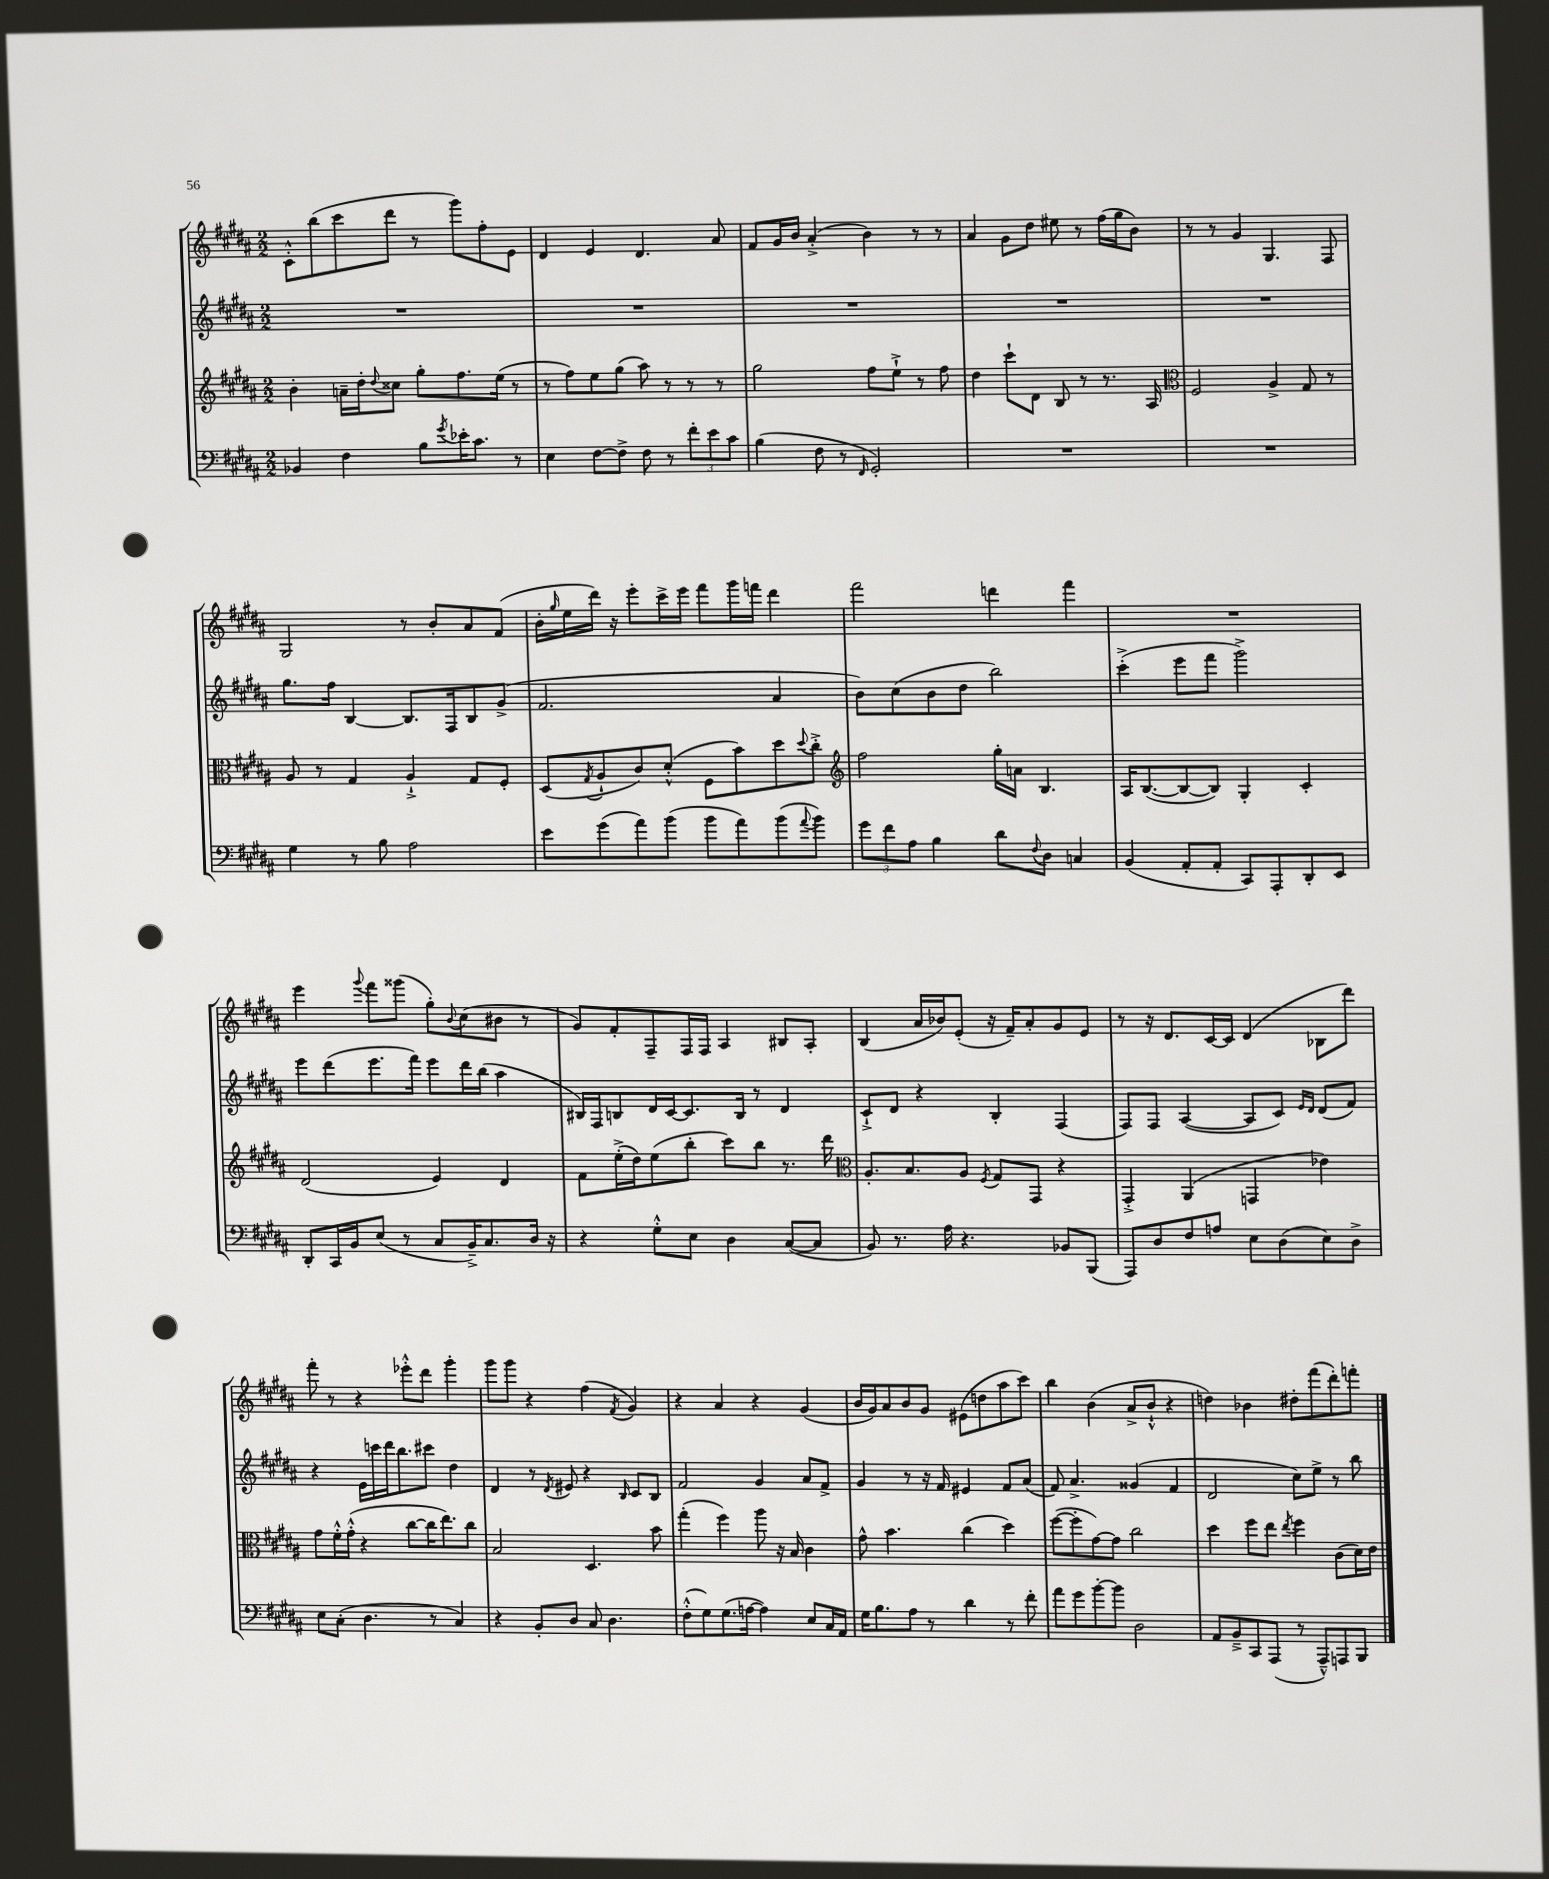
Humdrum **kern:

**kern	**kern	**kern	**kern
*part4	*part3	*part2	*part1
*staff4	*staff3	*staff2	*staff1
*clefF4	*clefG2	*clefG2	*clefG2
*k[f#c#g#d#a#]	*k[f#c#g#d#a#]	*k[f#c#g#d#a#]	*k[f#c#g#d#a#]
*M2/2	*M2/2	*M2/2	*M2/2
=90	=90	=90	=90
4BB-X/	4b'\	1r	8c#'^^\L
.	.	.	(8bb\
4F#\	16an~\LL	.	8ccc#\
.	16dd#'\J	.	.
.	8qqdd#/	.	.
.	8cc##X\J	.	8ddd#\J
8B\L	8gg#'\L	.	8r
8qg#/	.	.	.
16e-X'\K	8.ff#\	.	8ggg#\L)
8.c#\J	.	.	.
.	.	.	8ff#'\
.	(16ee\Jk	.	.
8r	8r	.	8e\J
=91	=91	=91	=91
4E\	8r	1r	4d#/
.	8ff#\L)	.	.
[8F#\L	8ee\	.	4e/
8F#^\J]	(8gg#\J	.	.
8F#\	8aa#\)	.	4.d#/
8r	8r	.	.
12f#'\L	8r	.	.
12e\	.	.	.
.	8r	.	8a#/
12c#\J	.	.	.
=92	=92	=92	=92
(4B\	2gg#\	1r	8f#/L
.	.	.	16g#/L
.	.	.	16b/JJ
8F#\	.	.	(4a#'^/
8r	.	.	.
16qqFF#/	.	.	.
2GG#'/)	8ff#\L	.	4b\)
.	8ee`^\J	.	.
.	8r	.	8r
.	8ff#\	.	8r
=93	=93	=93	=93
1r	4dd#\	1r	4a#/
.	8ccc#`\L	.	8g#\L
.	8d#\J	.	8dd#\J
.	8B/	.	8ee#X\
.	8r	.	8r
.	8.r	.	(16ff#\LL
.	.	.	16gg#\J
.	.	.	8b\J)
.	16A#/	.	.
=94	=94	=94	=94
*	*clefC3	*	*
1r	2F#/	1r	8r
.	.	.	8r
.	.	.	4g#/
.	4A#^/	.	4.G#/
.	8G#/	.	.
.	8r	.	8F#/
!!LO:LB:g=z
=95	=95	=95	=95
4G#\	8A#/	8.gg#\L	2G#/
.	8r	.	.
.	.	16ff#\Jk	.
8r	4G#/	[4B/	.
8B\	.	.	.
2A#\	4A#`^/	8.B/L]	8r
.	.	.	8b'/L
.	.	16F#/k	.
.	8G#/L	8B/	8a#/
.	8F#'/J	(8g#^/J	(8f#/J
=96	=96	=96	=96
8e\L	(8D#/L	2.f#/	16b'\LL
.	.	.	16qqgg#/
.	.	.	16ee\
.	8qG#/	.	.
(8g#\	8A#`/	.	16ddd#\JJ)
.	.	.	16r
8a#\)	8c#/)	.	8eee'\L
(8b\J	(8d#'^^/J	.	16ccc#^\L
.	.	.	16eee\JJ
8b\L	8F#\L	.	8fff#\L
8a#\)	8b\)	.	16ggg#\L
.	.	.	16fffn\JJ
(8b\	8dd#\	4a#/	4ddd#\
8qqa#/	8qqdd#/	.	.
8b\J)	8cc#'^\J	.	.
=97	=97	=97	=97
*	*clefG2	*	*
12g#\L	2ff#\	8b\L)	2fff#\
12f#\	.	.	.
.	.	(8cc#\	.
12A#\J	.	.	.
4B\	.	8b\	.
.	.	8dd#\J	.
8d#\L	16gg#'\LL	2bb\)	4dddn\
.	16an\JJ	.	.
8qqF#/	.	.	.
8D#\J	4.B/	.	.
4Cn/	.	.	4fff#\
=98	=98	=98	=98
(4BB/	16A#/KL	(4ccc#'^\	1r
.	([8.B/	.	.
8AA#'/L	8B/_	8eee\L	.
8AA#'/J	8B/J])	8fff#\J	.
8CC#/L)	4G#'/	2ggg#^\)	.
8AAA#'/	.	.	.
8DD#'/	4c#'/	.	.
8EE/J	.	.	.
!!LO:LB:g=z
=99	=99	=99	=99
8DD#'/L	(2d#/	8eee\L	4eee\
16CC#/L	.	(8ddd#\	.
16BB/J	.	.	.
.	.	.	8qqggg#/
(8E/J	.	8.eee\	8fff#\L
8r	.	.	(8ggg##X\J
.	.	16fff#\Jk)	.
8C#/L	4e/)	8eee\L	8gg#'\L)
.	.	.	8qqb/
16BB~^/K)	.	16ddd#\L	(8cc#\
8.C#/	.	(16bb\JJ	.
.	4d#/	4aa#\	8b#X\J
16D#/Jk	.	.	8r
16r	.	.	.
=100	=100	=100	=100
4r	8f#\L	16B#X/LL)	8g#/L)
.	.	16F#/J	.
.	(16ee'^\L	8Bn/	8f#'/
.	16dd#\J)	.	.
8G#'^^\L	(8ee\	16d#/L	8F#~/
.	.	[16c#/J	.
8E\J	8bb'\J	8.c#/]	16F#/L
.	.	.	16F#/JJ
4D#\	8ccc#\L)	.	4A#/
.	.	16B/Jk	.
.	8bb\J	8r	.
([8C#/L	8.r	4d#/	8B#X/L
8C#/J]	.	.	8A#'/J
.	16ddd#\	.	.
=101	=101	=101	=101
*	*clefC3	*	*
8BB/)	8.A#'/L	8c#`^/L	(4B/
8.r	.	8d#/J	.
.	8.B/	.	.
.	.	4r	16a#/LL
16A#\	.	.	16b-X/J)
4.r	8A#/J	.	(8e'/J
.	8qF#/	.	.
.	8G#/L	4B'/	16r
.	.	.	16f#~/KL)
.	8GG#/J	.	8a#'/
8BB-X/L	4r	(4F#/	8g#/
(8BBB/J	.	.	8e/J
=102	=102	=102	=102
8AAA#/L)	4GG#'^/	8F#/L)	8r
8D#/	.	8F#/J	16r
.	.	.	8.d#/L
8F#/	(4AA#/	([4A#/	.
8An/J	.	.	[16c#/L
.	.	.	16c#/JJ]
8E\L	4GGn/	8A#/L]	(4d#/
(8D#\	.	8c#/J)	.
.	.	16qqe/LL	.
.	.	16qqd#/JJ	.
8E\)	4e-X\)	(8d#/L	8B-X\L
8D#^\J	.	8f#/J)	8ddd#\J)
!!LO:LB:g=z
=103	=103	=103	=103
8E\L	8g#\L	4r	8fff#'\
(8C#'\J	16f#'^^\L	.	8r
.	(16g#'^^\JJ	.	.
4.D#\	4r	16e\LL	4r
.	.	16cccn\	.
.	.	16ddd#\J	.
.	.	8.bb\	.
.	[8cc#\L	.	8eee-X'^^\L
8r	16cc#\K]	8ccc#X\J	8ddd#\J
.	8.ee\)	.	.
4C#/)	.	4dd#\	4ggg#'\
.	8cc#\J	.	.
=104	=104	=104	=104
4r	2B/	4d#/	8ggg#\L
.	.	.	8ggg#\J
8BB'/L	.	8r	4r
.	.	8qd#/	.
8D#/J	.	8e#X/	.
8C#/	4.D#/	4r	(4ff#\
4.D#\	.	.	.
.	.	16qqB/	8qf#/
.	.	8c#/L	4g#/)
.	8b\	8B/J	.
=105	=105	=105	=105
(8F#'^^\L	(4gg#'\	2f#/	4r
8G#\)	.	.	.
(8.G#\	4ff#\)	.	4a#/
[16An\Jk	.	.	.
4A\])	8aa#\	4g#/	4r
.	16r	.	.
.	16B/	.	.
8E/L	4c#\	8a#/L	(4g#/
16C#/L	.	8f#^/J	.
16AA#/JJ	.	.	.
=106	=106	=106	=106
16G#\KL	8g#^^\	4g#/	16b/LL
8.B\	.	.	16g#/J)
.	4.b\	.	8a#/
8A#\J	.	8r	8b/
8r	.	16r	8g#/J
.	.	16f#/	.
4d#\	(4cc#\	4e#X/	(8e#X\L
.	.	.	8ddn\
8r	4dd#\)	8f#/L	8aa#\
8f#'\	.	(8a#/J	8ccc#\J)
=107	=107	=107	=107
8a#\L	([8ff#\L	8f#/)	4bb\
8g#\	8ff#'\]	4.a#^/	.
[8b'\	[8g#\)	.	(4b\
8b\J]	8g#\J]	.	.
2D#\	2cc#\	(4g##X/	8a#^/L
.	.	.	8b`^^/J
.	.	4f#/	4r
=108	=108	=108	=108
8AA#/L	4dd#\	2d#/	4ddn\)
8BB~^/	.	.	.
8CC#/	8ff#\L	.	4b-X\
(8AAA#/J	8ee\J	.	.
.	8qee/	.	.
8r	4ff#\	8cc#\L)	8dd#X'\L
8AAA#~^^/L)	.	8ee^\J	(8fff#\
8AAAn/	(8c#\L	8r	8ddd#'\)
8BBB/J	16d#\L)	8bb\	8fffn'\J
.	16e\JJ	.	.
==	==	==	==
*-	*-	*-	*-
